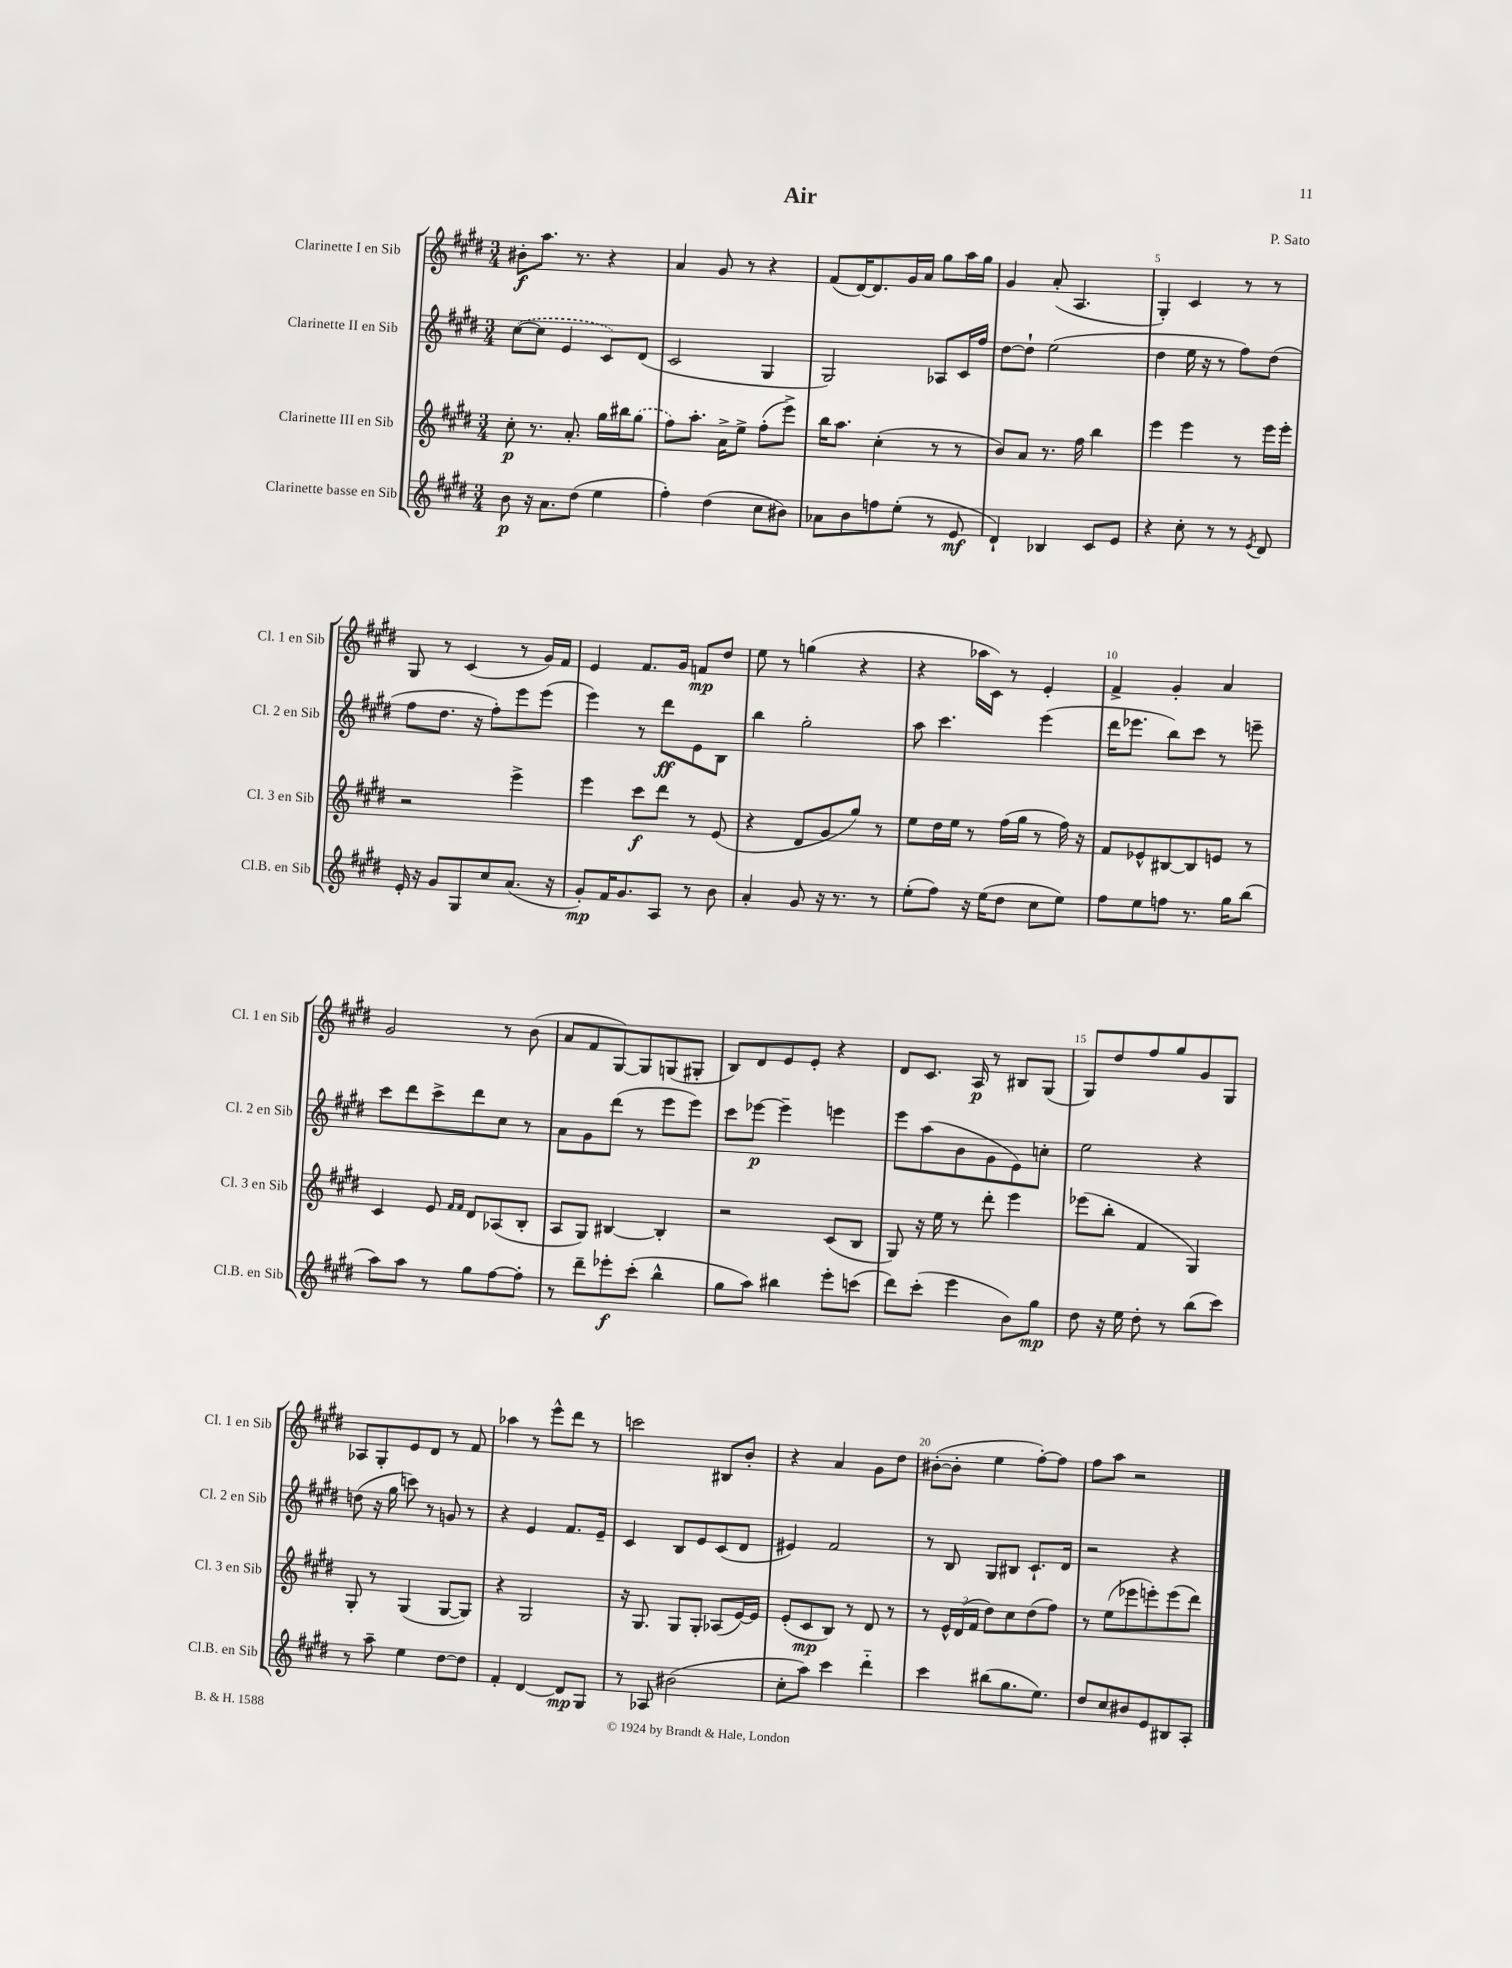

**kern	**dynam	**kern	**dynam	**kern	**dynam	**kern	**dynam
*part4	*part4	*part3	*part3	*part2	*part2	*part1	*part1
*staff4	*staff4	*staff3	*staff3	*staff2	*staff2	*staff1	*staff1
*I"Clarinette basse en Sib	*	*I"Clarinette III en Sib	*	*I"Clarinette II en Sib	*	*I"Clarinette I en Sib	*
*I'Cl.B. en Sib	*	*I'Cl. 3 en Sib	*	*I'Cl. 2 en Sib	*	*I'Cl. 1 en Sib	*
*clefG2	*	*clefG2	*	*clefG2	*	*clefG2	*
*k[f#c#g#d#]	*	*k[f#c#g#d#]	*	*k[f#c#g#d#]	*	*k[f#c#g#d#]	*
*M3/4	*	*M3/4	*	*M3/4	*	*M3/4	*
=1	=1	=1	=1	=1	=1	=1	=1
8b\	p	8cc#'\	p	([8cc#\L	.	8b#X'\L	f
16r	.	8.r	.	8cc#\J]	.	8.aa\J	.
8.a\L	.	.	.	.	.	.	.
.	.	.	.	4e/	.	.	.
.	.	8.a'/	.	.	.	8.r	.
(8dd#\J	.	.	.	.	.	.	.
4ee\	.	16gg#\LL	.	8c#/L)	.	4r	.
.	.	16bb#X\J	.	.	.	.	.
.	.	(8gg#\J	.	(8d#/J	.	.	.
=2	=2	=2	=2	=2	=2	=2	=2
4ff#'\)	.	8ff#\L)	.	2c#/	.	4a/	.
.	.	8.aa'\J	.	.	.	.	.
(4dd#\	.	.	.	.	.	8g#/	.
.	.	16a^\KL	.	.	.	.	.
.	.	8ee^\J	.	.	.	8r	.
8cc#\L	.	(8ff#'\L	.	4G#/	.	4r	.
8b#X\J)	.	8eee^\J)	.	.	.	.	.
=3	=3	=3	=3	=3	=3	=3	=3
8a-X\L	.	16bb\KL	.	2G#/)	.	(8f#/L	.
.	.	8.aa\J	.	.	.	.	.
8b\	.	.	.	.	.	[16d#/K)	.
.	.	.	.	.	.	8.d#/]	.
8ffn\	.	(4cc#'\	.	.	.	.	.
(8ee'\J	.	.	.	.	.	16g#/L	.
.	.	.	.	.	.	16a/JJ	.
8r	.	8r	.	8A-X/L	.	8gg#\L	.
8e/	mf	8r	.	16c#/L	.	16aa\L	.
.	.	.	.	16ff#/JJ	.	16gg#\JJ	.
=4	=4	=4	=4	=4	=4	=4	=4
4d#`/)	.	8b/L)	.	[8dd#\L	.	4g#/	.
.	.	8a/J	.	8dd#`\J]	.	.	.
4B-X/	.	8.r	.	(2ee\	.	(8a'/	.
.	.	.	.	.	.	4.A/	.
.	.	16ff#\	.	.	.	.	.
8c#/L	.	4bb\	.	.	.	.	.
8e/J	.	.	.	.	.	.	.
=5	=5	=5	=5	=5	=5	=5	=5
4r	.	4eee\	.	4dd#\	.	4G#'/)	.
8cc#'\	.	4eee\	.	16ee\	.	4c#/	.
.	.	.	.	16r	.	.	.
8r	.	.	.	8r	.	.	.
8r	.	8r	.	8ff#\L)	.	8r	.
8qe/	.	.	.	.	.	.	.
8d#/	.	16eee\LL	.	(8dd#\J	.	8r	.
.	.	16eee'\JJ	.	.	.	.	.
!!LO:LB:g=z
=6	=6	=6	=6	=6	=6	=6	=6
16e'/	.	2r	.	8ff#\L	.	8G#/	.
16r	.	.	.	.	.	.	.
8g#/L	.	.	.	8.dd#\J	.	8r	.
8G#/	.	.	.	.	.	(4c#/	.
.	.	.	.	16r	.	.	.
8cc#/	.	.	.	8ff#'\L)	.	.	.
(8.a/J	.	4eee^\	.	8eee\	.	8r	.
.	.	.	.	(8eee\J	.	16g#/LL)	.
16r	.	.	.	.	.	16f#/JJ	.
=7	=7	=7	=7	=7	=7	=7	=7
8g#'/L)	mp	4eee\	.	4eee\)	.	4e/	.
16f#/K	.	.	.	.	.	.	.
8.g#/	.	.	.	.	.	.	.
.	.	8ccc#\L	f	8r	.	8.f#/L	.
8A/J	.	8ddd#\J	.	8ddd#\L	ff	.	.
.	.	.	.	.	.	16g#/Jk	.
8r	.	8r	.	8e\	.	8fn/L	mp
8b\	.	(8e/	.	8B\J	.	8dd#/J	.
=8	=8	=8	=8	=8	=8	=8	=8
4a'/	.	4r	.	4bb\	.	8ee\	.
.	.	.	.	.	.	8r	.
8g#/	.	8d#/L	.	2gg#'\	.	(4ggn\	.
16r	.	8g#/	.	.	.	.	.
8.r	.	.	.	.	.	.	.
.	.	8gg#/J)	.	.	.	4r	.
8r	.	8r	.	.	.	.	.
=9	=9	=9	=9	=9	=9	=9	=9
(8ee'\L	.	8ee\L	.	8aa\	.	4r	.
8ff#\J)	.	16dd#\L	.	4.ccc#\	.	.	.
.	.	16ee\JJ	.	.	.	.	.
16r	.	8r	.	.	.	16aa-X\LL	.
(16ee\KL	.	.	.	.	.	16c#\JJ)	.
8dd#\J	.	(16ff#\LL	.	.	.	8r	.
.	.	16gg#\JJ	.	.	.	.	.
8cc#\L	.	8r	.	(4eee\	.	4e'/	.
8ee\J)	.	16ff#\)	.	.	.	.	.
.	.	16r	.	.	.	.	.
=10	=10	=10	=10	=10	=10	=10	=10
8ff#\L	.	8f#/L	.	16ddd#\KL	.	4f#^/	.
.	.	.	.	8.eee-X\J	.	.	.
8ee\	.	8e-X^^/	.	.	.	.	.
8ffn\J	.	[8B#X/	.	8bb\L)	.	4g#'/	.
8.r	.	8B#/]	.	8ccc#\J	.	.	.
.	.	8en/J	.	8r	.	4a/	.
16gg#\KL	.	.	.	.	.	.	.
(8bb\J	.	8r	.	8eeen~\	.	.	.
!!LO:LB:g=z
=11	=11	=11	=11	=11	=11	=11	=11
8aa\L)	.	4c#/	.	8ccc#\L	.	2g#/	.
8aa\J	.	.	.	8ddd#\	.	.	.
8r	.	8e/	.	8ccc#^\	.	.	.
.	.	16qqf#/LL	.	.	.	.	.
.	.	16qqf#/JJ	.	.	.	.	.
8gg#\L	.	8d#/L	.	8ddd#\	.	.	.
[8ff#\	.	(8A-X/	.	8cc#\J	.	8r	.
8ff#'\J]	.	8B'/J	.	8r	.	(8b\	.
=12	=12	=12	=12	=12	=12	=12	=12
8r	.	8A/L	.	8a\L	.	8a/L	.
8ddd#~\L	.	8G#/J)	.	8g#\	.	8f#/	.
8eee-X'\	f	[4B#X/	.	(8ddd#\J	.	[8G#/)	.
(8ccc#'\J	.	.	.	8r	.	8G#/]	.
4bb^^\	.	4B#'/]	.	8eee\L	.	(8Gn/	.
.	.	.	.	8eee\J)	.	8G#X'/J	.
=13	=13	=13	=13	=13	=13	=13	=13
8gg#\L	.	2r	.	8ccc#\L	.	8B/L)	.
8aa\J)	.	.	.	[8eee-X\J	p	8d#/	.
4bb#X\	.	.	.	4eee-~\]	.	8e/	.
.	.	.	.	.	.	8e'/J	.
8eee'\L	.	(8c#/L	.	4eeen\	.	4r	.
(8cccn\J	.	8B/J	.	.	.	.	.
=14	=14	=14	=14	=14	=14	=14	=14
8ddd#\L)	.	8G#/)	.	8eee\L	.	8d#/L	.
(8ccc#'\J	.	16r	.	(8aa\	.	8.c#/J	.
.	.	16ee\	.	.	.	.	.
4eee\	.	8r	.	8b\	.	.	.
.	.	.	.	.	.	16A/	p
.	.	8ddd#'\	.	8g#\	.	8r	.
8b\L)	.	4eee\	.	8e\)	.	8B#X/L	.
8gg#\J	mp	.	.	8ccn'\J	.	(8G#/J	.
=15	=15	=15	=15	=15	=15	=15	=15
8dd#\	.	(8eee-X\L	.	2ee\	.	8G#/L)	.
16r	.	8bb'\J	.	.	.	8dd#/	.
16ee\	.	.	.	.	.	.	.
8dd#'\	.	4f#/	.	.	.	8ff#/	.
8r	.	.	.	.	.	8gg#/	.
(8bb\L	.	4G#/)	.	4r	.	8g#/	.
8ccc#\J)	.	.	.	.	.	8G#/J	.
!!LO:LB:g=z
=16	=16	=16	=16	=16	=16	=16	=16
8r	.	8G#'/	.	(8ddn\	.	8A-X/L	.
8aa~\	.	8r	.	16r	.	8G#'/	.
.	.	.	.	16gg#\	.	.	.
4ee\	.	(4G#/	.	8cccn\)	.	8e/	.
.	.	.	.	8r	.	8d#/J	.
[8dd#\L	.	[8G#/L	.	8gn/	.	8r	.
8dd#\J]	.	8G#/J])	.	8r	.	8f#/	.
=17	=17	=17	=17	=17	=17	=17	=17
4f#'/	.	4r	.	4r	.	4aa-X\	.
[4d#/	.	2G#/	.	4e/	.	8r	.
.	.	.	.	.	.	8eee^^\L	.
8d#/L]	mp	.	.	8.f#/L	.	8ddd#\J	.
8G#/J	.	.	.	.	.	8r	.
.	.	.	.	16e~/Jk	.	.	.
=18	=18	=18	=18	=18	=18	=18	=18
8r	.	16r	.	4c#/	.	2cccn\	.
.	.	8.G#/	.	.	.	.	.
8A-X/	.	.	.	.	.	.	.
(2b#X\	.	8G#/L	.	8B/L	.	.	.
.	.	8G#'/J	.	8e/	.	.	.
.	.	(8A-X/L	.	(8c#/	.	8B#X/L	.
.	.	[16e/L)	.	8d#/J	.	8b'/J	.
.	.	16e/JJ]	.	.	.	.	.
=19	=19	=19	=19	=19	=19	=19	=19
8cc#'\L	.	(8e'/L	.	4e#X/)	.	4r	.
8aa\J)	.	8c#/	mp	.	.	.	.
4ccc#\	.	8B/J)	.	2f#/	.	4a/	.
.	.	8r	.	.	.	.	.
4ddd#\	.	8d#/	.	.	.	8g#\L	.
.	.	8r	.	.	.	8dd#\J	.
=20	=20	=20	=20	=20	=20	=20	=20
4ccc#\	.	8r	.	8r	.	([8b#X'\L	.
.	.	24e^^/LL	.	8B/	.	8b#'\J]	.
.	.	(24d#/	.	.	.	.	.
.	.	24f#/JJ	.	.	.	.	.
(8bb#X\L	.	8dd#\L)	.	8G#/L	.	4ee\	.
8.gg#\	.	8cc#\	.	8B#X/J	.	.	.
.	.	(8dd#\	.	8.c#`/L	.	[8ff#'\L)	.
8.ee\J)	.	.	.	.	.	.	.
.	.	8ff#\J)	.	.	.	8ff#\J]	.
.	.	.	.	16d#/Jk	.	.	.
=21	=21	=21	=21	=21	=21	=21	=21
8dd#/L	.	8r	.	2r	.	8ff#\L	.
8cc#/	.	(8ee\L	.	.	.	8aa\J	.
8b#X/	.	8eee-X\	.	.	.	2r	.
8e/	.	8eeen'\)	.	.	.	.	.
8B#X/	.	(8eee\	.	4r	.	.	.
8A'/J	.	8ddd#\J)	.	.	.	.	.
==	==	==	==	==	==	==	==
*-	*-	*-	*-	*-	*-	*-	*-
